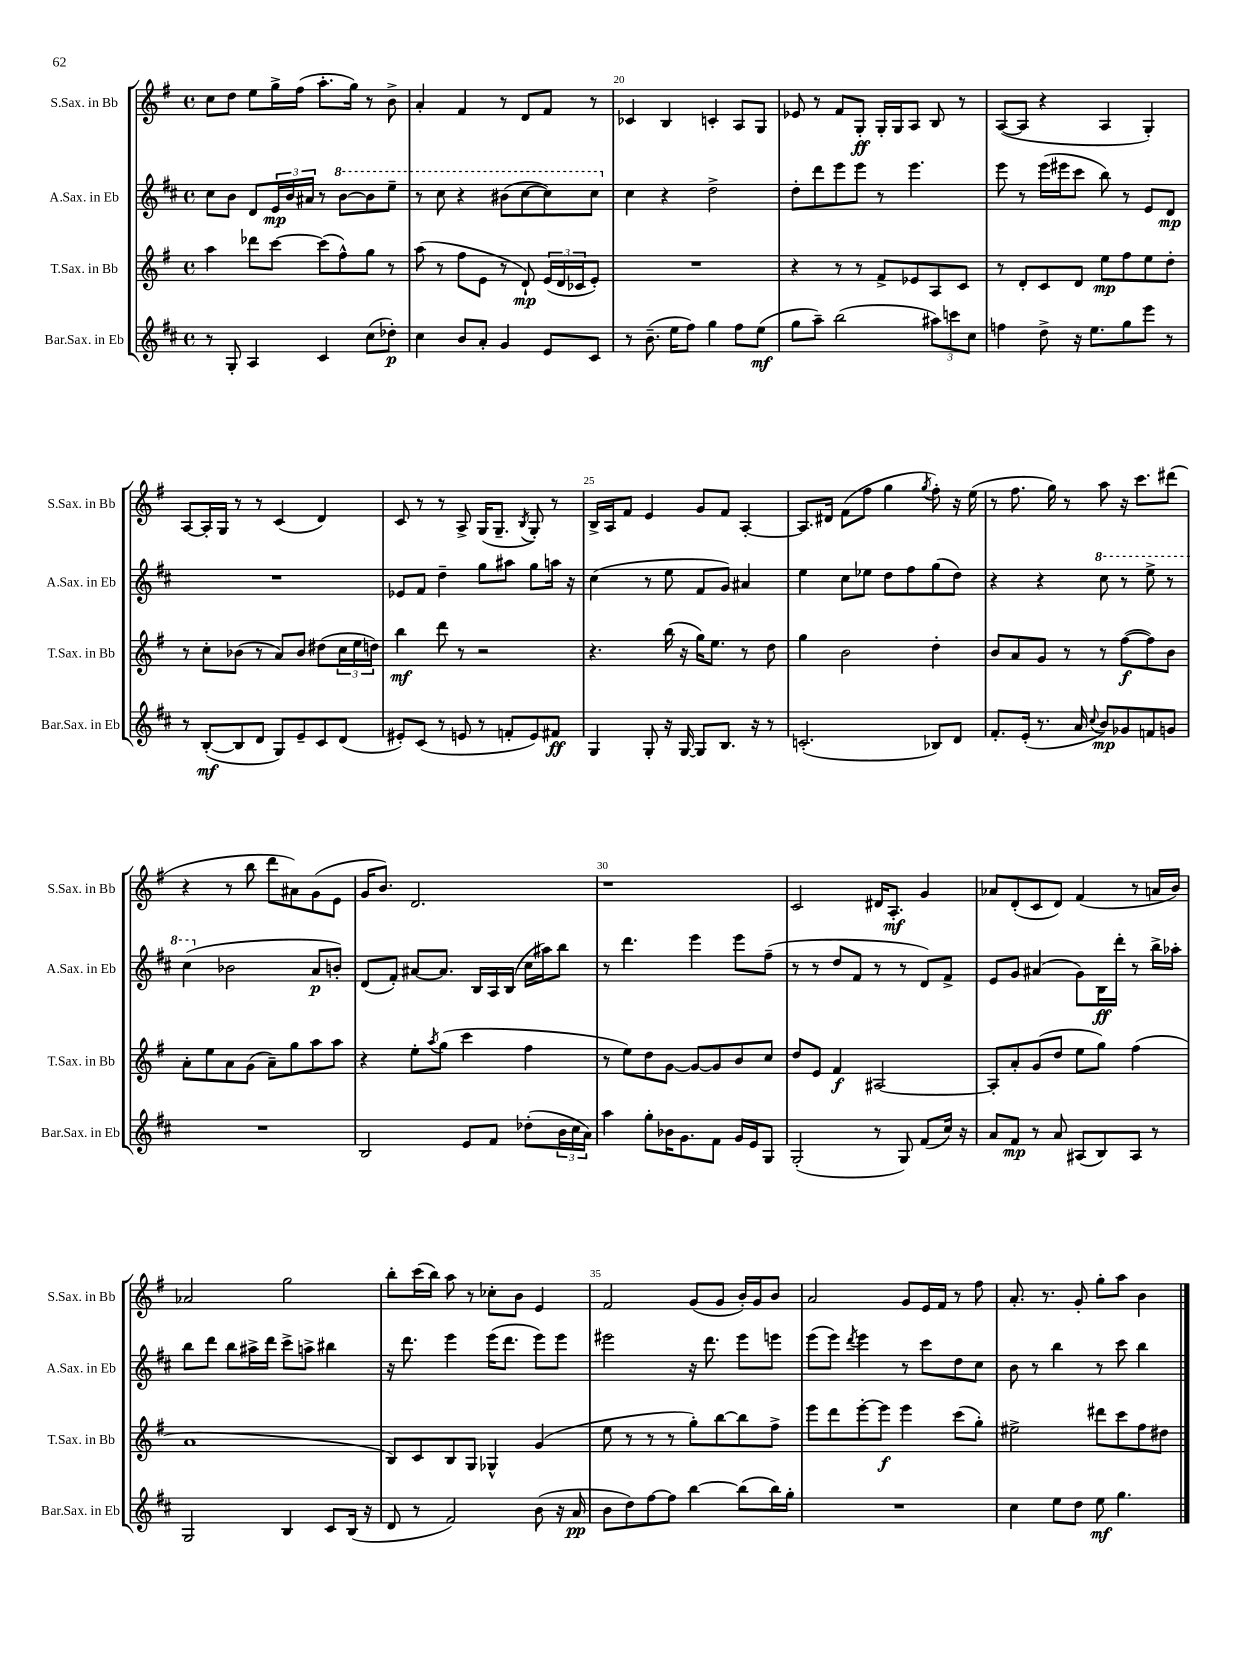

**kern	**kern	**kern	**kern
*staff4	*staff3	*staff2	*staff1
*clefG2	*clefG2	*clefG2	*clefG2
*k[f#c#]	*k[f#]	*k[f#c#]	*k[f#]
*M4/4	*M4/4	*M4/4	*M4/4
*met(c)	*met(c)	*met(c)	*met(c)
8r	4aa	8cc#	8cc
8G'	.	8b	8dd
4A	8ddd-	8d	8ee
.	[8ccc	24e	16gg^
.	.	24b	.
.	.	.	(16ff#
.	.	24a#	.
4c#	(8ccc]	8r	8.aa'
.	8ff#^^)	[8bb	.
.	.	.	16gg)
(8cc#	8gg	8bb]	8r
8dd-')	8r	8eee~	8b^
=	=	=	=
4cc#	(8aa	8r	4a'
.	8r	8ccc#	.
8b	8ff#	4r	4f#
8a'	8e	.	.
4g	8r	(8bb#	8r
.	8d`)	[8ccc#	8d
8e	(24e	8ccc#])	8f#
.	24d	.	.
.	24c-	.	.
8c#	8e')	8ccc#	8r
=	=	=	=
8r	1r	4cc#	4c-
(8.b~	.	.	.
.	.	4r	4B
16ee	.	.	.
8ff#)	.	.	.
4gg	.	2dd^	4c'
8ff#	.	.	8A
(8ee	.	.	8G
=	=	=	=
8gg	4r	8dd'	8e-
8aa~)	.	8ddd	8r
(2bb	8r	8eee	8f#
.	8r	8eee	8G'
.	8f#^	8r	16G'
.	.	.	16G
.	8e-	4.eee	8A
12aa#)	8A	.	8B
12ccc	.	.	.
.	8c	.	8r
12cc#	.	.	.
=	=	=	=
4ff	8r	8eee	([8A
.	8d'	8r	8A]
8dd^	8c	(16eee	4r
.	.	16eee#	.
16r	8d	8ccc#	.
8.ee	.	.	.
.	8ee	8bb)	4A
8gg	8ff#	8r	.
8eee	8ee	8e	4G')
8r	8dd'	8d	.
=	=	=	=
8r	8r	1r	[8A
([8B'	8cc'	.	16A']
.	.	.	16G
8B]	(8b-	.	8r
8d	8r	.	8r
8G)	8a)	.	(4c
8e~	8b-	.	.
8c#	(8dd#	.	4d)
(8d	24cc	.	.
.	24ee	.	.
.	24dd)	.	.
=	=	=	=
8e#')	4bb	8e-	8c
(8c#	.	8f#	8r
8r	8ddd	4dd~	8r
8e	8r	.	8A^
8r	2r	8gg	(16G
.	.	.	8.G~
8f'	.	8aa#	.
.	.	.	8qB
8e)	.	8gg	8G')
8f#	.	16aa	8r
.	.	16r	.
=	=	=	=
4G	4.r	(4cc#	16B^
.	.	.	16A
.	.	.	8f#
8G'	.	8r	4e
16r	(16bb	8ee	.
[16G	16r	.	.
8G]	16gg)	8f#	8g
.	8.ee	.	.
8.B	.	8g)	8f#
.	8r	4a#	[4A'
16r	.	.	.
8r	8dd	.	.
=	=	=	=
(2.c'	4gg	4ee	8.A]
.	.	.	16d#
.	2b	8cc#	(8f#
.	.	8ee-	8ff#
.	.	8dd	4gg
.	.	8ff#	.
.	.	.	8qgg
8B-)	4dd'	(8gg	8ff#')
8d	.	8dd)	16r
.	.	.	(16ee
=	=	=	=
8.f#'	8b	4r	8r
.	8a	.	8.ff#
(16e'	.	.	.
8.r	8g	4r	.
.	.	.	16gg)
.	8r	.	8r
16a	.	.	.
8qqcc#	.	.	.
8b)	8r	8ccc#	8aa
8g-	([8ff#	8r	16r
.	.	.	8.ccc
8f	8ff#])	8eee^	.
8g	8b	8r	(8ddd#
=	=	=	=
1r	8a'	(4ccc#	4r
.	8ee	.	.
.	8a	2b-	8r
.	(8g	.	8bb
.	8a~)	.	8ddd
.	8gg	.	8a#)
.	8aa	8a	(8g
.	8aa	8b')	8e
=	=	=	=
2B	4r	(8d	16g
.	.	.	8.b)
.	.	8f#')	.
.	8ee'	[8a#	2.d
.	8qaa	.	.
.	(8gg	8.a#]	.
8e	4ccc	.	.
.	.	16B	.
8f#	.	16A	.
.	.	(16B	.
(8dd-'	4ff#	16cc#	.
.	.	16aa#)	.
24b	.	8bb	.
24cc#	.	.	.
24a)	.	.	.
=	=	=	=
4aa	8r	8r	1r
.	8ee)	4.ddd	.
8gg'	8dd	.	.
16b-	[8g	.	.
8.g	.	.	.
.	8g_	4eee	.
8f#	8g]	.	.
16g	8b	8eee	.
16e	.	.	.
8G	8cc	(8ff#~	.
=	=	=	=
(2G'	8dd	8r	2c
.	8e	8r	.
.	4f#	8dd	.
.	.	8f#	.
8r	[2A#	8r	16d#
.	.	.	8.A'
8G)	.	8r	.
(8f#	.	8d)	4g
16cc#)	.	8f#^	.
16r	.	.	.
=	=	=	=
8a	8A#']	8e	8a-
8f#	8a'	8g	(8d'
8r	(8g	(4a#	8c
8a	8dd	.	8d)
(8A#	8ee	8g)	(4f#
8B)	8gg)	16B	.
.	.	16ddd'	.
8A#	(4ff#	8r	8r
8r	.	16bb^	16a
.	.	16aa-'	16b)
=	=	=	=
2G	1a	8bb	2a-
.	.	8ddd	.
.	.	8bb	.
.	.	16aa#^	.
.	.	16ddd	.
4B	.	8ccc#^	2gg
.	.	8aa^	.
8c#	.	4bb#	.
(16B	.	.	.
16r	.	.	.
=	=	=	=
8d	8B)	16r	8bb'
.	.	8.ddd	.
8r	8c	.	(16ccc
.	.	.	16bb)
2f#)	8B	4eee	8aa
.	8G	.	8r
.	4G-^^	(16eee	8cc-'
.	.	8.ddd	.
.	.	.	8b
(8b	(4g	8eee)	4e
16r	.	8eee	.
16a	.	.	.
=	=	=	=
8b	8ee	2eee#	2f#
8dd)	8r	.	.
[8ff#	8r	.	.
8ff#]	8r	.	.
[4bb	8gg')	16r	(8g
.	.	8.ddd	.
.	[8bb	.	8g
(8bb]	8bb]	8eee#	16b')
.	.	.	16g
16bb)	8ff#^	8eee	8b
16gg'	.	.	.
=	=	=	=
1r	8eee	(8eee	2a
.	8ddd	8eee)	.
.	.	8qddd	.
.	[8eee'	4eee	.
.	8eee]	.	.
.	4eee	8r	8g
.	.	8ccc#	16e
.	.	.	16f#
.	(8ccc	8dd	8r
.	8gg')	8cc#	8ff#
=	=	=	=
4cc#	2ee#^	8b	8.a'
.	.	8r	.
.	.	.	8.r
8ee	.	4bb	.
8dd	.	.	8g'
8ee	8ddd#	8r	8gg'
4.gg	8ccc	8ccc#	8aa
.	8ff#	4bb	4b
.	8dd#	.	.
==	==	==	==
*-	*-	*-	*-
